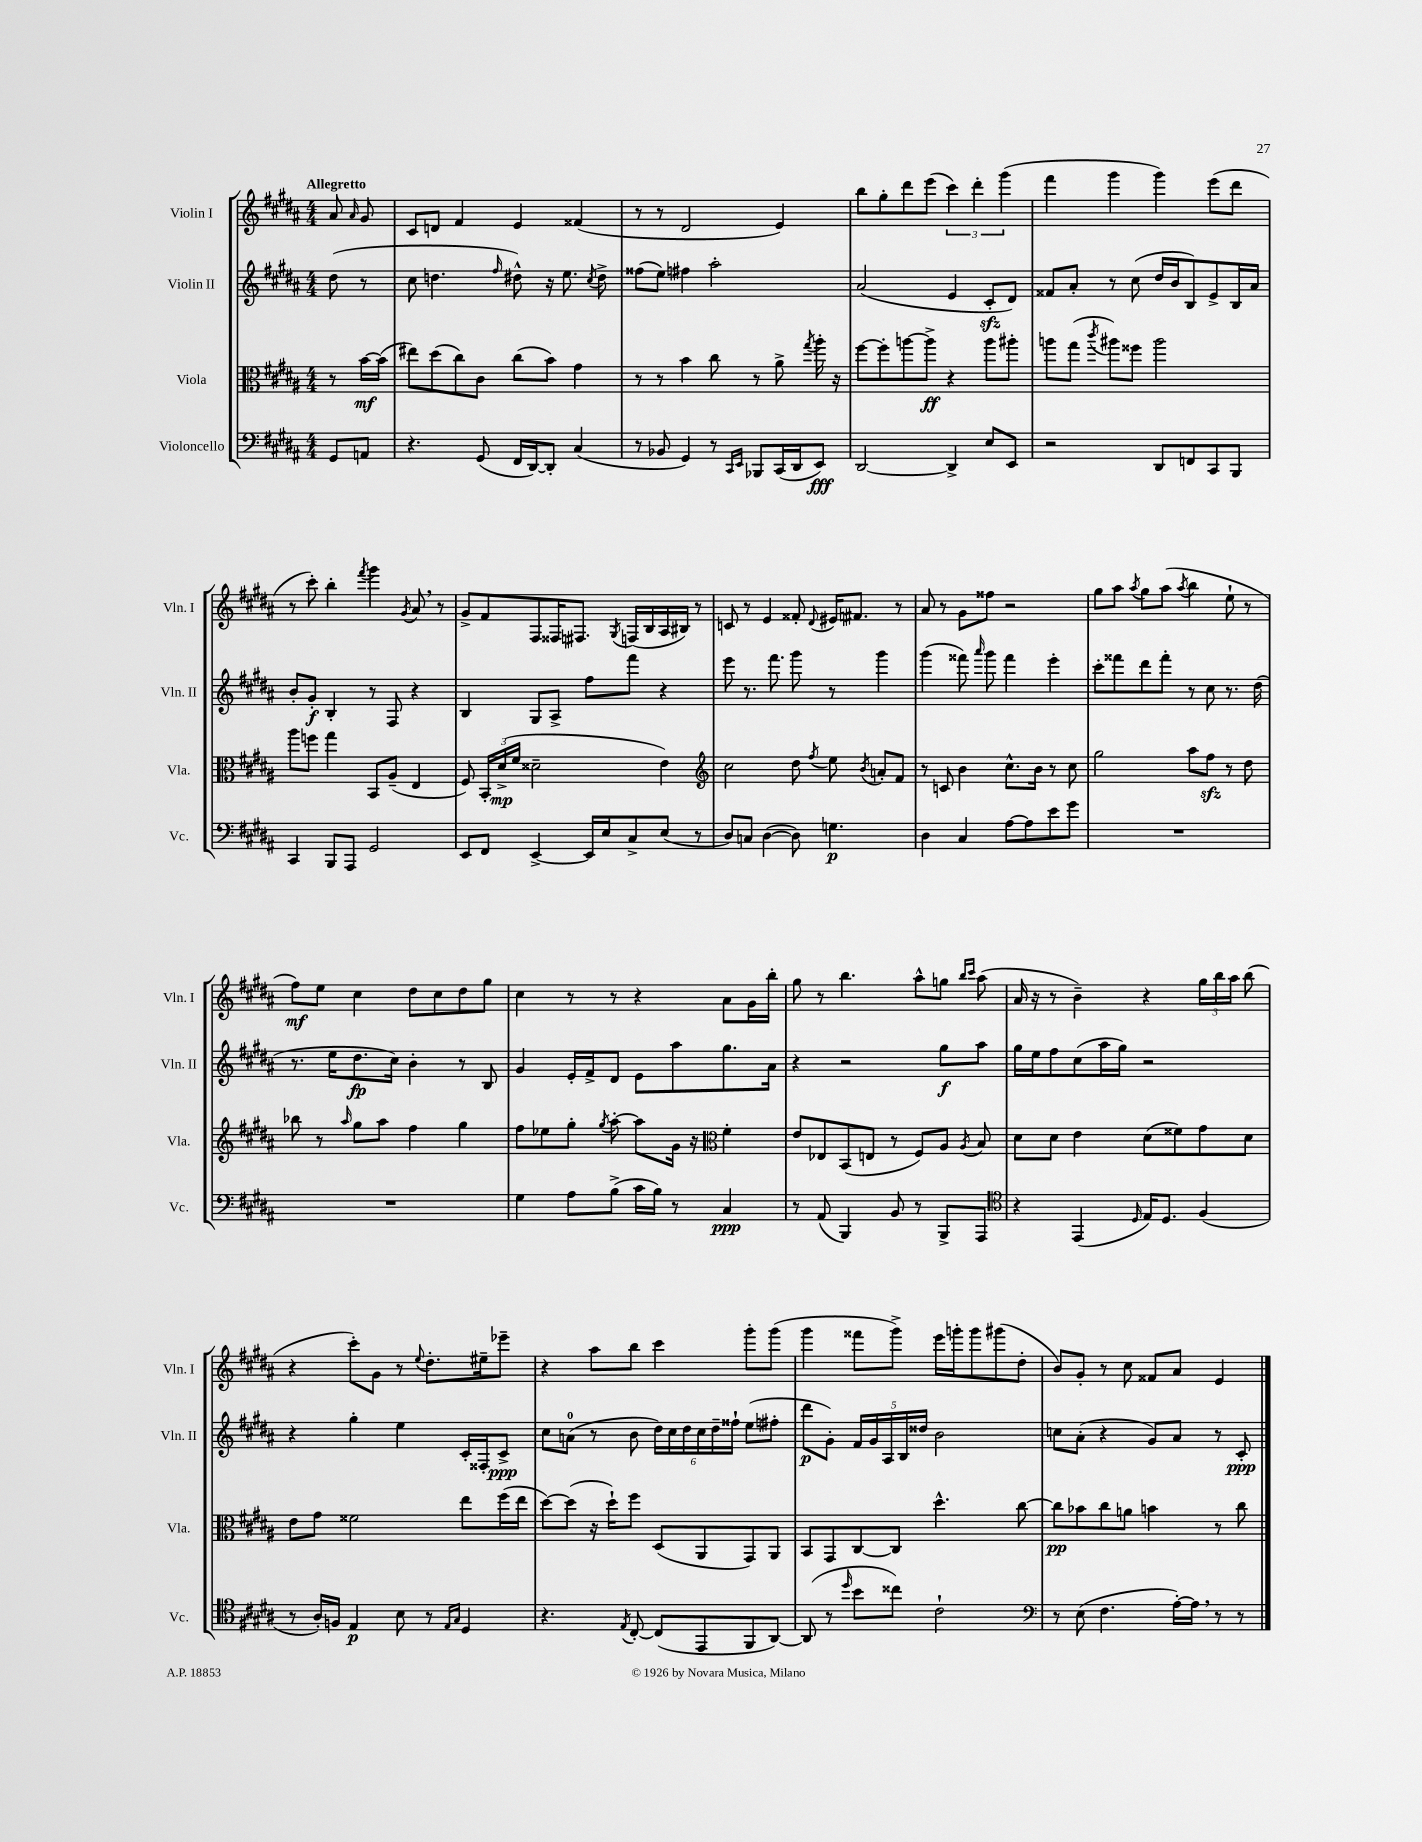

**kern	**kern	**kern	**kern
*staff4	*staff3	*staff2	*staff1
*clefF4	*clefC3	*clefG2	*clefG2
*k[f#c#g#d#a#]	*k[f#c#g#d#a#]	*k[f#c#g#d#a#]	*k[f#c#g#d#a#]
*M4/4	*M4/4	*M4/4	*M4/4
8GG#/L	8r	(8dd#\	8a#/
.	.	.	16qqa#/
8AA/J	[16b\LL	8r	8g#/
.	(16b\]JJ	.	.
=	=	=	=
4.r	8ee#\L)	8cc#\	8c#/L
.	(8dd#\	4.dd\	8d/J
.	8cc#\)	.	4f#/
(8GG#/	8c#\J	.	.
.	.	16qqff#/	.
16FF#/LL	(8cc#\L	8dd#^^\)	4e/
[16DD#/J)	.	.	.
8DD#'/]J	8b\J)	16r	.
.	.	8.ee\	.
(4C#/	4g#\	.	(4f##/
.	.	8qcc#/	.
.	.	8dd#^\	.
=	=	=	=
8r	8r	(8ff##\L	8r
8BB-/	8r	8ee\J)	8r
4GG#/)	4b\	4ff#\	2d#/
8r	8cc#\	2aa#'\	.
16qqCC#/LL	.	.	.
16qqEE/JJ	.	.	.
8BBB-/L	8r	.	.
(16CC#/L	8a#^\	.	4e/)
16DD#/J	.	.	.
.	8qgg#/	.	.
8EE/J)	16aa#'\	.	.
.	16r	.	.
=	=	=	=
[2DD#/	[8ff#\L	(2a#/	8bb\L
.	8ff#'\]	.	8gg#'\
.	[8aa\	.	8ddd#\
.	8aa^\]J	.	(8eee\J
4DD#^/]	4r	4e/	6ccc#\)
.	.	.	6ddd#'\
8E/L	8aa\L	8c#'/L	.
.	.	.	(6ggg#\
8EE/J	8aa#'\J	8d#/J)	.
=	=	=	=
2r	8aa\L	8f##/L	4fff#\
.	(8gg#\J	8a#'/J	.
.	8qccc#/	.	.
.	8aa#\L)	8r	4ggg#\
.	8ff##\J	(8cc#\	.
8DD#/L	2aa#\	16dd#/LL	4ggg#\)
.	.	16b/J	.
8FF/	.	8B/)	.
8CC#/	.	8e^/	(8eee\L
8BBB/J	.	16B/L	8ddd#\J
.	.	16a#/JJ	.
=	=	=	=
4CC#/	8aa#\L	8b'/L	8r
.	8ff\J	8g#'/J	8ccc#'\)
8BBB/L	4gg#\	4B'/	4bb'\
8AAA#/J	.	.	.
.	.	.	8qfff#/
2GG#/	8BB/L	8r	4ggg#\
.	(8A#~/J	8F#/	.
.	.	.	8qg#/
.	4E/	4r	8a#/
.	.	.	8r
=	=	=	=
8EE/L	8F#/)	4B/	8g#^/L
8FF#/J	24BB'/LL	.	8f#/
.	(24d#^/	.	.
.	24f#/JJ	.	.
[4EE^/	2d##~\	8G#/L	8F#/
.	.	8A#^/J	16F##/K
.	.	.	8.F#/J
16EE/]LL	.	8ff#\L	.
16E/J	.	.	.
.	.	.	8qG#/
8C#^/	.	8fff#\J	(16F/LL
.	.	.	16B/
(8E/J	4e\)	4r	16A#/
.	.	.	16B#/JJ)
8r	.	.	8r
=	=	=	=
*	*clefG2	*	*
8D#/L)	2cc#\	8eee\	8c/
8C/J	.	8.r	8r
([4D#\	.	.	4e/
.	.	8.fff#\	.
8D#\])	8dd#\	8ggg#\	8f##'/
.	8qff#/	.	8qqd#/
4.G\	8ee\	8r	16e#/LK
.	.	.	8.f#/J
.	8qb/	.	.
.	8a'/L	4ggg#\	.
.	8f#/J	.	8r
=	=	=	=
4D#\	8r	(4ggg#\	8a#/
.	8c/	.	8r
4C#/	4b\	8fff##\)	8g#\L
.	.	16qqaaa#/	.
.	.	8ggg#\	8ff##\J
[8A#\L	8.cc#^^\L	4fff##\	2r
8A#\]	.	.	.
.	16b\Jk	.	.
8e\	8r	4eee'\	.
8g#\J	8cc#\	.	.
=	=	=	=
1r	2gg#\	8ccc#'\L	8gg#\L
.	.	8fff##\	8aa#\J
.	.	.	8qaa#/
.	.	8ddd#\	8gg#\L
.	.	8fff##'\J	(8aa#\J
.	.	.	8qaa#/
.	8aa#\L	8r	4bb\
.	8ff#\J	8cc#\	.
.	8r	8.r	8ee`\
.	8dd#\	.	8r
.	.	(16dd#\	.
=	=	=	=
1r	8bb-\	8.r	8ff#\L)
.	8r	.	8ee\J
.	.	16ee\LK	.
.	16qqaa#/	.	.
.	8gg#\L	8.dd#\	4cc#\
.	8aa#\J	.	.
.	.	16cc#\Jk)	.
.	4ff#\	4b'\	8dd#\L
.	.	.	8cc#\
.	4gg#\	8r	8dd#\
.	.	8B/	8gg#\J
=	=	=	=
4G#\	8ff#\L	4g#/	4cc#\
.	8ee-\	.	.
8A#\L	8gg#'\J	16e'/LL	8r
.	.	16f#^/J	.
.	8qgg#/	.	.
(8B^\J	[8aa#'\	8d#/J	8r
16c#\LL	8aa#\]L	8e\L	4r
16B\JJ)	.	.	.
8r	16g#\Jk	8aa#\	.
.	16r	.	.
*	*clefC3	*	*
4C#/	4f#'\	8.gg#\	8a#\L
.	.	.	16g#\L
.	.	16a#\Jk	16bb'\JJ
=	=	=	=
8r	8e/L	4r	8gg#\
(8AA#/	8E-/	.	8r
4BBB/)	(8BB/	2r	4.bb\
.	8E/J	.	.
8BB/	8r	.	.
8r	8F#/L)	.	8aa#^^\L
8BBB^/L	8A#/J	8gg#\L	8gg\J
.	.	.	16qqbb/LL
.	8qA#/	.	16qqccc#/JJ
8AAA#/J	8B/	8aa#\J	(8aa#\
=	=	=	=
*clefC4	*	*	*
4r	8d#\L	16gg#\LL	16a#/
.	.	16ee\J	16r
.	8d#\J	8ff#\	8r
(4EE/	4e\	(8cc#\	4b~\)
.	.	16aa#\L	.
.	.	16gg#\JJ)	.
16qqD#/	.	.	.
16E/LK)	(8d#\L	2r	4r
8.D#/J	.	.	.
.	8f##\)	.	.
(4F#/	8g#\	.	24gg#\LL
.	.	.	24bb\
.	.	.	24aa#\JJ
.	8d#\J	.	(8bb\
=	=	=	=
8r	8e\L	4r	4r
16A#'/LL)	8g#\J	.	.
16F/JJ	.	.	.
4E/	2f##\	4gg#'\	8ccc#'\L)
.	.	.	8g#\J
8B\	.	4ee\	8r
.	.	.	8qqee/
8r	.	.	8.dd#'\L
16qqE/LL	.	.	.
16qqG#/JJ	.	.	.
4D#/	8ee\L	16c#'/LL	.
.	.	16F##'/J	16ee#~\k
.	(16ff#\L	8c#^/J	8eee-~\J
.	16ee\JJ	.	.
=	=	=	=
4.r	[8dd#\L)	8cc#\L	4r
.	(8dd#\]J	(8a\J	.
.	16r	8r	8aa#\L
.	16dd#`\LK)	.	.
8qE/	.	.	.
[8C#'/	8ff#\J	8b\	8bb\J
(8C#/]L	(8D#/L	24dd#\LL)	4ccc#\
.	.	24cc#\	.
.	.	24dd#\	.
8EE/	8AA#/	24cc#\	.
.	.	24dd#~\	.
.	.	24ff##`\JJ	.
8FF#/	8GG#/)	(8ee\L	8ggg#'\L
[8AA#/J)	8AA#/J	8ff#'\J	(8ggg#\J
=	=	=	=
(8AA#/]	8BB/L	8ddd#\L	4ggg#\
8r	8GG#/	8g#'\J)	.
16qqdd#/	.	.	.
8b\L	[8C#/	20f#/LL	8fff##\L
.	.	20g#/	.
.	.	20A#/	.
8cc##\J)	8C#/]J	.	8ggg#^\J)
.	.	20B/	.
.	.	20dd##/JJ	.
2c#`\	4.dd#^^\	2b\	16eee\LL
.	.	.	16ggg'\J
.	.	.	8ggg\
.	.	.	(8ggg#\
.	[8cc#\	.	8dd#'\J
=	=	=	=
*clefF4	*	*	*
8r	8cc#\]L	8cc\L	8b/L)
(8E\	8b-\	(8a#'\J	8g#'/J
4.F#\	8cc#\	4r	8r
.	8a\J	.	8cc#\
.	4b\	8g#/L)	8f##/L
[16A#'\LL)	.	8a#/J	8a#/J
16A#\]JJ	.	.	.
8r	8r	8r	4e/
8r	8cc#\	8c#'/	.
==	==	==	==
*-	*-	*-	*-
